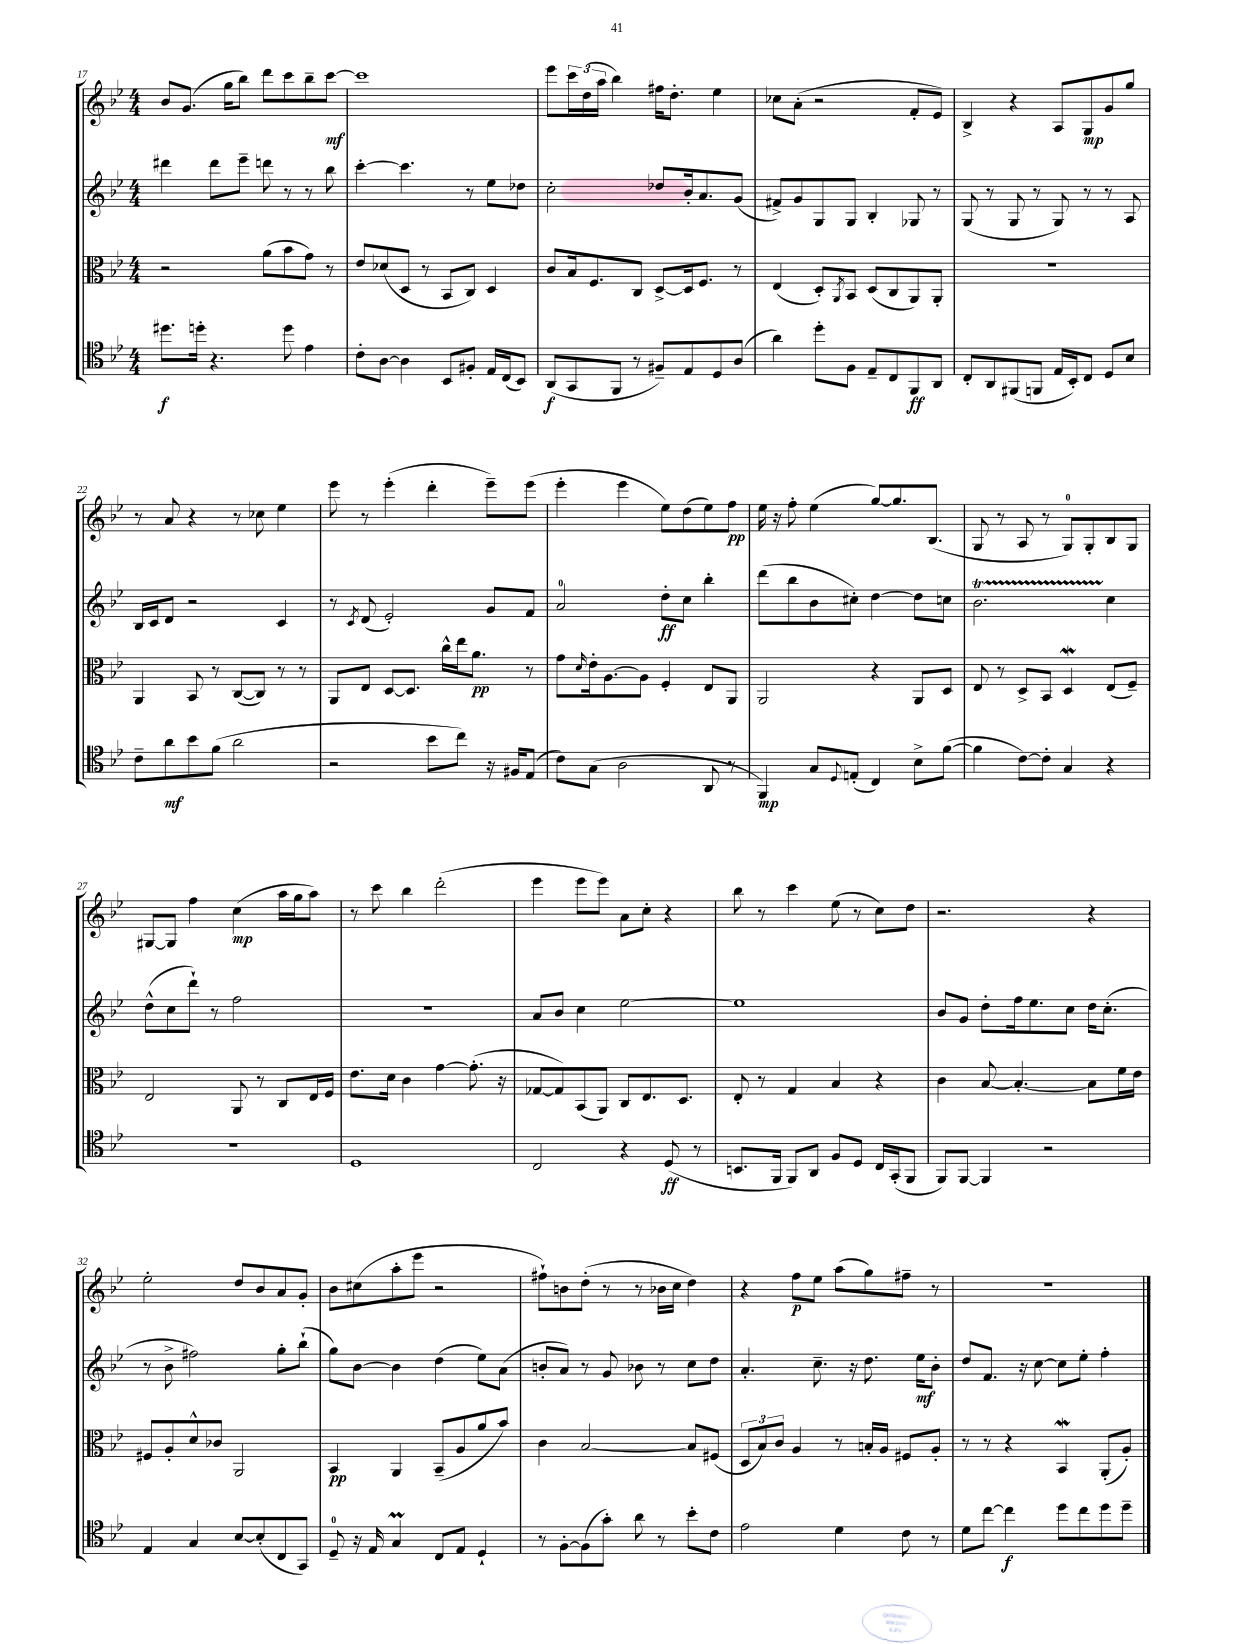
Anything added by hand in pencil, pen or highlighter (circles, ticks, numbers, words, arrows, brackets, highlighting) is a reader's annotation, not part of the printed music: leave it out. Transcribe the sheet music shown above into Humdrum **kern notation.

**kern	**kern	**kern	**kern
*staff4	*staff3	*staff2	*staff1
*clefC4	*clefC3	*clefG2	*clefG2
*k[b-e-]	*k[b-e-]	*k[b-e-]	*k[b-e-]
*M4/4	*M4/4	*M4/4	*M4/4
8.dd#	2r	4ddd#	8b-
.	.	.	(8.g
16dd'	.	.	.
4.r	.	8ddd#	.
.	.	.	16gg
.	.	8eee-~	8bb-)
.	(8a	8ddd	8ddd
8dd	8b-	8r	8ccc
4e-	8g)	8r	8bb-~
.	8r	8bb-	[8ccc
=	=	=	=
8c'	8e-	[4ccc'	1ccc]
[8A	(8d-	.	.
4A]	8D	4.ccc]	.
.	8r	.	.
8BB-	8BB-	.	.
8F#'	8C)	8r	.
16E-	4D	8ee-	.
(16C	.	.	.
8BB-)	.	8dd-	.
=	=	=	=
(8AA	8c	2cc'	8eee-
8GG	16B-	.	24ccc
.	.	.	(24dd
.	8.F	.	.
.	.	.	24aa
8FF	.	.	4bb-)
8r	8C	.	.
8F#~)	[8D^	8dd-	16ff#
.	.	.	8.dd'
8E-	16D]	16b-'	.
.	8.F	8.a	.
8D	.	.	4ee-
(8A	8r	(8g	.
=	=	=	=
4a)	(4E-	8f#^)	8cc-
.	.	8g	(8a'
8dd'	8D')	8G	2r
.	8qAA	.	.
8F	8BB-	8G	.
8E-~	(8D	4B-'	.
8C	8C	.	.
8FF	8AA)	8G-	8f'
8AA	8AA'	8r	8e-)
=	=	=	=
8C'	1r	(8G	4B-^
8AA	.	8r	.
(8FF#	.	8G	4r
8FF	.	8r	.
16E-	.	8G)	8A
16BB-')	.	.	.
8C	.	8r	8G
8D	.	8r	8g
8B-	.	8A	8gg
=	=	=	=
8c~	4AA	16B-	8r
.	.	16c	.
8a	.	8d	8a
8b-	8BB-	2r	4r
(8f	8r	.	.
2a	([8C	.	8r
.	8C])	.	8cc-
.	8r	4c	4ee-
.	8r	.	.
=	=	=	=
2r	8AA	8r	8eee-
.	.	8qc	.
.	8E-	(8d	8r
.	[8D	2e-')	(4eee-'
.	8.D]	.	.
8b-	.	.	4ddd'
.	16cc^^	.	.
8cc)	16ee-	.	.
.	8.a	.	.
16r	.	8g	8eee-~)
16F#	.	.	.
(8E-	8r	8f	(8eee-
=	=	=	=
8c)	8g	2a	4eee-'
.	16qqd	.	.
(8G	16e-'	.	.
.	[8.A	.	.
2A	.	.	4eee-
.	8A]	.	.
.	4F'	8dd'	8ee-)
.	.	8cc	(8dd
8AA	8E-	4bb-'	8ee-)
8r	8AA	.	8ff
=	=	=	=
4FF)	2AA	(8ddd	16ee-
.	.	.	16r
.	.	8bb-	8ff'
8G	.	8b-	(4ee-
8qqD	.	.	.
(8E'	.	8cc#')	.
4C)	4r	[4dd	[8gg)
.	.	.	8.gg]
8B-^	8AA	8dd]	.
.	.	.	(8.B-
([8f	8D	8cc	.
=	=	=	=
4f]	8E-	2.b-	8G
.	8r	.	8r
[8c)	8D^	.	8A
8c']	8BB-	.	8r
4G	4D	.	8G)
.	.	.	8G'
4r	(8E-	4cc	8B-
.	8F~)	.	8G
=	=	=	=
1r	2E-	(8dd^^	[8G#
.	.	8cc	8G#]
.	.	8ddd`)	4ff
.	.	8r	.
.	8AA	2ff	(4cc
.	8r	.	.
.	8C	.	16aa
.	.	.	16gg
.	16E-	.	8aa)
.	16F	.	.
=	=	=	=
1D	8.e-	1r	8r
.	.	.	8ccc
.	16d	.	.
.	4c	.	4bb-
.	[4g	.	(2ddd'
.	(8.g']	.	.
.	16r	.	.
=	=	=	=
2C	[8G-	8a	4eee-
.	8G-])	8b-	.
.	(8BB-	4cc	8eee-
.	8AA)	.	8eee-)
4r	8C	[2ee-	8a
.	8.E-	.	8cc'
(8D	.	.	4r
.	8.D	.	.
8r	.	.	.
=	=	=	=
8.BB	8E-'	1ee-]	8bb-
.	8r	.	8r
16FF	.	.	.
8FF)	4G	.	4ccc
8AA	.	.	.
8F	4B-	.	(8ee-
8D	.	.	8r
16C	4r	.	8cc)
(16GG'	.	.	.
8FF	.	.	8dd
=	=	=	=
8FF)	4c	8b-	2.r
[8FF	.	8g	.
4FF]	[8B-	8dd'	.
.	4.B-'_	16ff	.
.	.	8.ee-	.
2r	.	.	.
.	.	8cc	.
.	8B-]	16dd	4r
.	.	(8.cc'	.
.	16f	.	.
.	16e-	.	.
=	=	=	=
4E-	8F#	8r	2ee-'
.	8A'	8b-^	.
4G	8d^^	2ff#)	.
.	8c-	.	.
[8B-	2AA	.	8dd
(8B-']	.	.	8b-
8C	.	8gg'	8a
8GG)	.	(8bb-`	8g'
=	=	=	=
8D~	4BB-	8gg)	8b-
16r	.	[8b-	(8cc#
16E-	.	.	.
4G	4AA	4b-]	8aa'
.	.	.	8eee-
8C	(8BB-~	(4dd	2r
8E-	8A	.	.
4D`	8a	8ee-)	.
.	8b-)	(8a	.
=	=	=	=
8r	4c	8b'	8ff#`)
[8F'	.	8a)	8b
(8F]	[2B-	8r	(8dd'
8g')	.	8g	8r
8a	.	8b-	8r
8r	.	8r	16b-
.	.	.	16cc
8b-'	8B-]	8cc	4dd)
8c	(8F#	8dd	.
=	=	=	=
2e-	12D	4.a'	4r
.	12B-)	.	.
.	12c	.	.
.	4A	.	8ff
.	.	8.cc~	8ee-
4d	8r	.	(8aa
.	.	16r	.
.	16B'	8.dd	8gg)
.	16A	.	.
8c	8F#	.	8ff#~
.	.	16ee-	.
8r	8A'	8b-'	8r
=	=	=	=
8d	8r	8dd	1r
[8cc	8r	8.f	.
4cc]	4r	.	.
.	.	16r	.
.	.	[8cc	.
8dd	4BB-	8cc]	.
8cc	.	8ee-'	.
8dd	(8AA'	4ff'	.
8dd~	8A')	.	.
==	==	==	==
*-	*-	*-	*-
